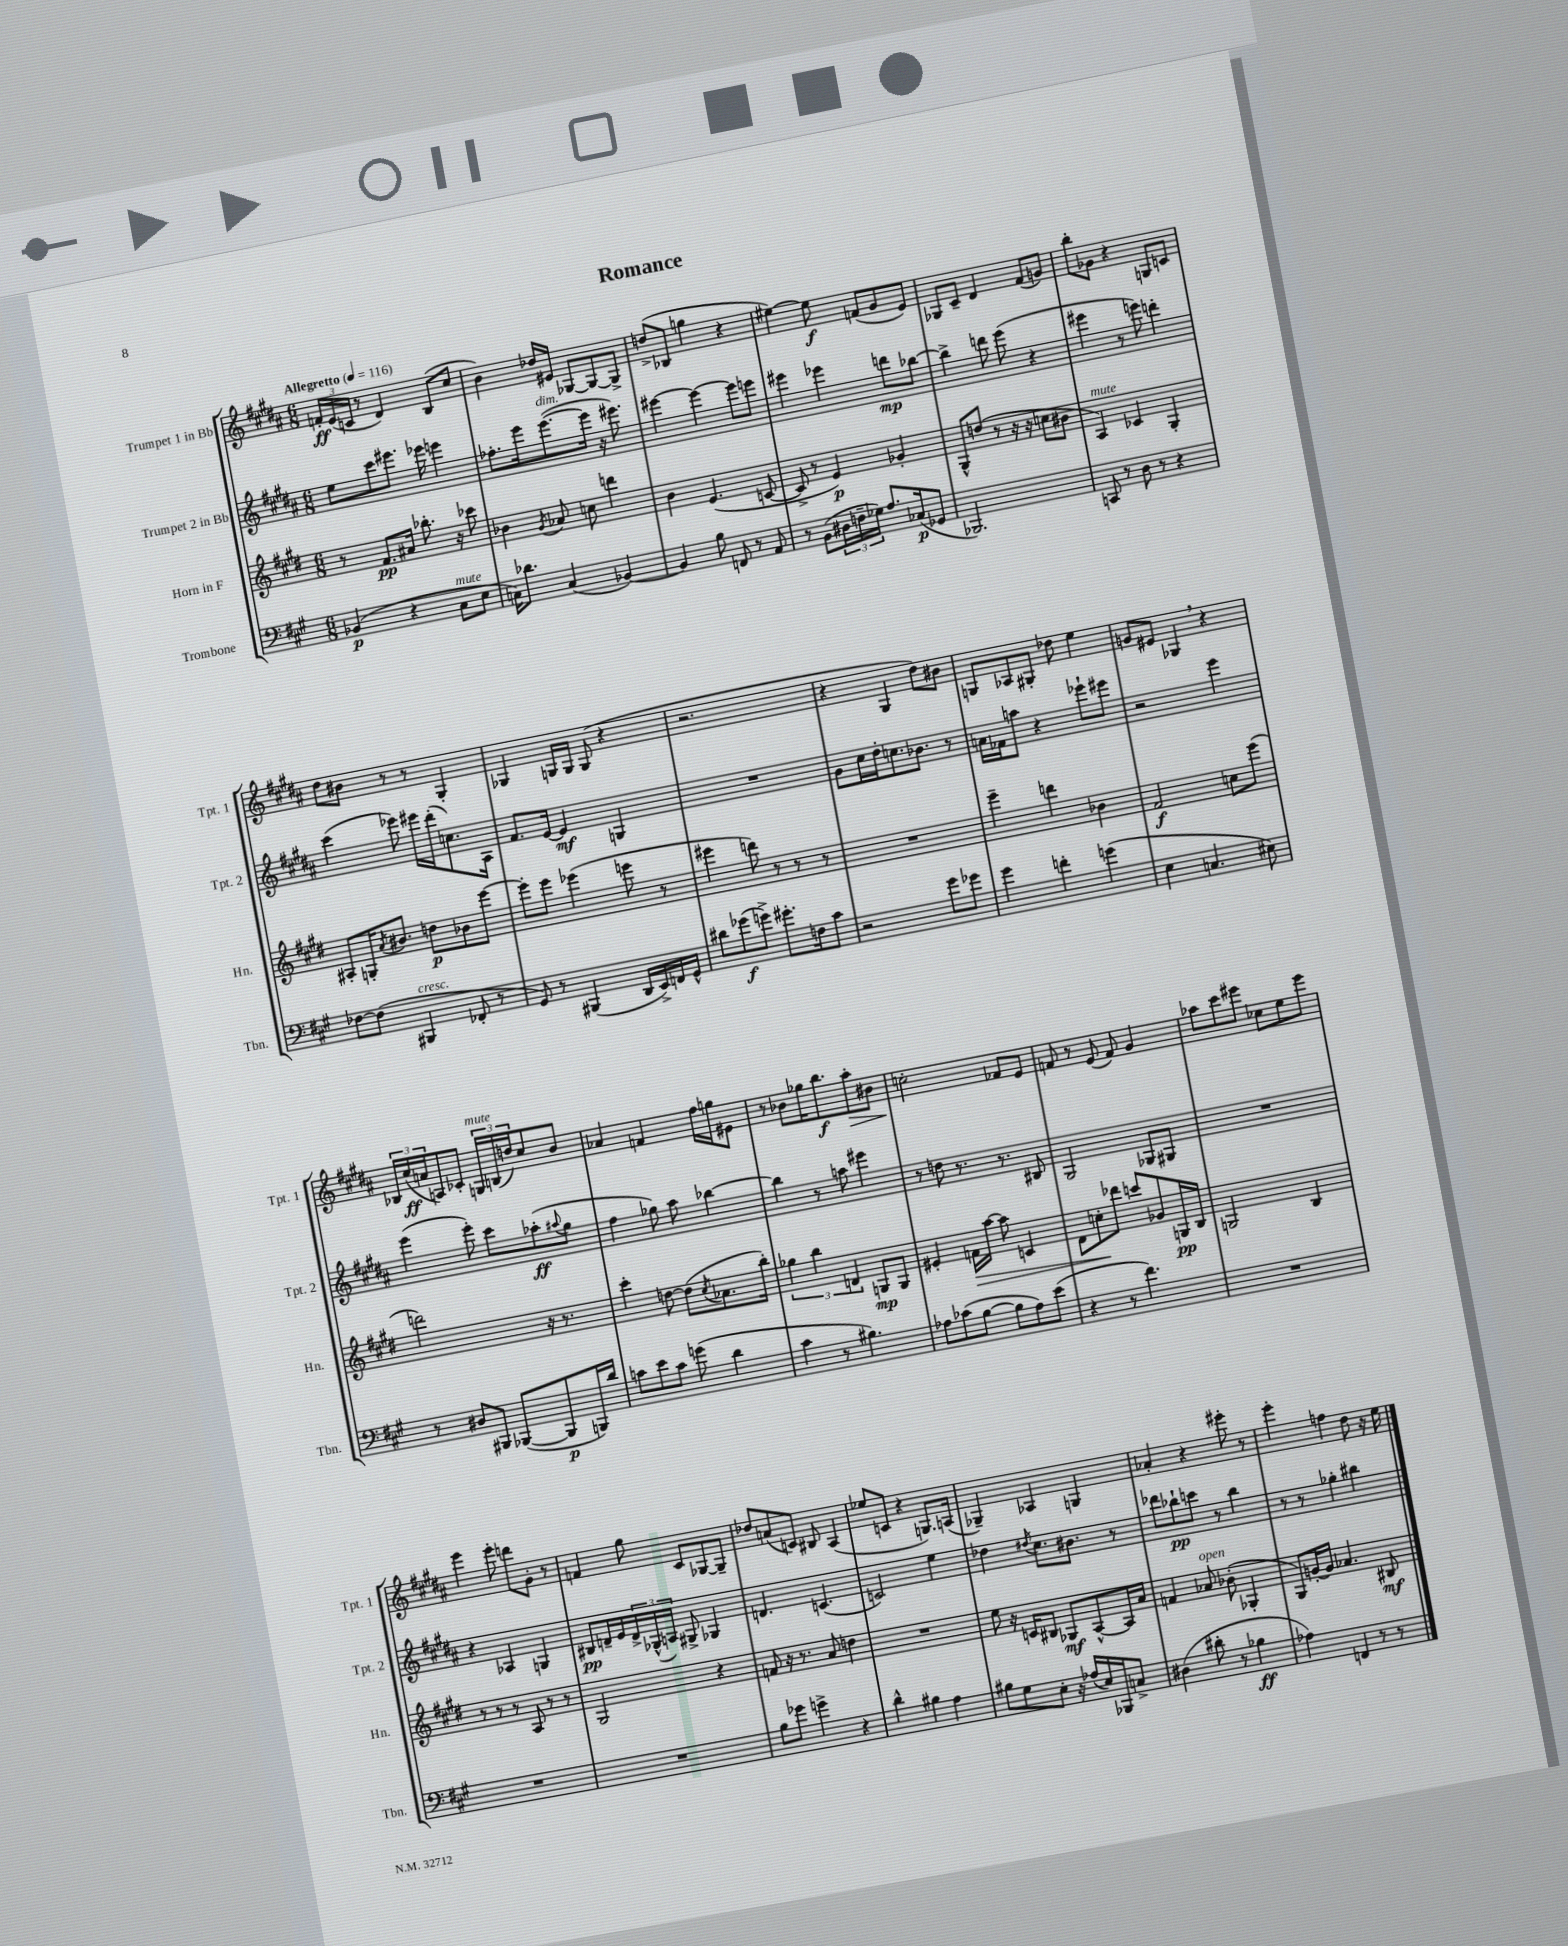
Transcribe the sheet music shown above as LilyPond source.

\header { title = "Romance" }
<<
\new StaffGroup <<
\new Staff = "s0" \with { instrumentName = "Trumpet 1 in Bb" shortInstrumentName = "Tpt. 1" } {
    \clef treble \key b \major \numericTimeSignature \time 6/8 \tempo "Allegretto" 4 = 116
    \tuplet 3/2 { f'16-.\ff e'16( c'16 } r8 dis'4) b8( cis''8 |
    b'4) des''16 eis'16 ges8~ ges8~ ges8-> |
    d''8->( bes8 g''4 r4 |
    eis''4~) eis''8\f f'8( gis'8 e'8) |
    ges8 cis'8-- dis'4 fis'8( g'8) |
    b''8-. ges'8 r4 g8 c'8 |
    dis''8 bis'8 r8 r8 gis4-. |
    ges4 g16 g16 g8( r4 |
    r2. |
    r4 gis4 dis''8) bis'8 |
    g8 aes8 gis8-. des''8 e''4 |
    g'8 eis'8 ges4 \breathe r4 |
    \tuplet 3/2 { bes16 cis''16\ff( a'16 } a8) ces'8-. \tuplet 3/2 { g16^\markup { \italic "mute" } b16( d''16) } cis''8 b'8 |
    aes'4 f'4 fis''16 g''16 eis'8 |
    r8 bes'8 ges''16 b''8.\f ais''8-.\> bis'8 |
    c''2-.\! fes'8 e'8 |
    f'8 r8 e'8( f'8) gis'4 |
    aes''8 cis'''8 eis'''8 ces''8 e''8 eis'''8 |
    e'''4 e'''8-. d'''8 gis'8-. r8 |
    f'4 gis''8 cis'8 ges8~ ges8-- |
    des''8 a'8( c'8) bis8 ais4( |
    ees''8 c'8 r4 g8.) a16( |
    ges4--) aes4 g4 |
    aes'4-. r4 eis'''8-. r8 |
    e'''4-. f''4 dis''8 r16 e''16 \bar "|." |
}
\new Staff = "s1" \with { instrumentName = "Trumpet 2 in Bb" shortInstrumentName = "Tpt. 2" } {
    \clef treble \key b \major \numericTimeSignature \time 6/8
    e''8 cis'''8 eis'''8. ees'''16 e'''4 |
    fes''8.-. e'''16 e'''8.~^\markup { \italic "dim." }( e'''16 r16 eis'''8.) |
    eis'''4~ eis'''4~ eis'''8 e'''8 |
    eis'''4 ees'''4 d'''8\mp bes''8~ |
    bes''4-> d'''8 e'''8( r4 |
    eis'''4 r8 e'''8) d'''4-. |
    cis'''4( ees'''8) eis'''16 dis'''16-.( c''8.) ais16 |
    fis'8. e'16~ e'4\mf g4 |
    R2. |
    gis'8 cis''16 dis''16-. c''8. bes'8. r8 |
    a'16 fes'16 a''8 r4 ees'''8-! eis'''8 |
    r2 e'''4 |
    e'''4( e'''8-.) cis'''8 aes''8-.\ff( \appoggiatura { ais''8 } gis''8 |
    fis''4 ges''8) ais''8 bes''4~ |
    bes''4 r8 a''8 eis'''4 |
    r8 d''8 r8. r8. bis8 |
    gis2 ges8 gis8 |
    R2. |
    r4 aes4 g4 |
    bis8\pp d'16-- e'16 \tuplet 3/2 { d'16-> ges16-^( a16) } gis8-> ges4 |
    d'4. c'4.( |
    c'2) e''4 |
    des''4 \acciaccatura { dis''8 } cis''8. bis'8. r8 |
    des'''8 bes''8-!\pp c'''8 r8 bes''4 |
    r8 r8 ges''4-. bis''4 \bar "|." |
}
\new Staff = "s2" \with { instrumentName = "Horn in F" shortInstrumentName = "Hn." } {
    \clef treble \key e \major \numericTimeSignature \time 6/8
    r8 fis'8.\pp ais'16 bes''8.-. r16 ces'''8 |
    bes'4 \acciaccatura { gis'8 } aes'8 c''8 d'''4 |
    b'4 e'4.( c'8~ |
    c'8-> r8 e'4\p) ges'4-. |
    gis8-^ d''8( r8 r16 r16 c''8 bis'8 |
    a4^\markup { \italic "mute" }) ces'4 gis4-. |
    ais8-. g16-. \acciaccatura { a'8 } bis'8. d''8\p bes'8 e'''8~ |
    e'''8-. e'''8 ees'''4( e'''8 r8 |
    eis'''4 d'''8) r8 r8 r8 |
    R2. |
    e'''4-- d'''4 bes'4 |
    fis'2\f c''8 e'''8( |
    d'''2) r16 r8. |
    cis'''4-. d''8~ d''8( \acciaccatura { cis''8 } aes'8. b''16-.) |
    \tuplet 3/2 { ges''4 b''4 d'4 } g8\mp g8 |
    eis'4-. f'16\> a''16~ a''8 c'4 |
    dis'8 c''8-.\! des'''8 c'''8 ges'8 g16\pp b16 |
    g2 b4 |
    r8 r8 r8 a8 r8 r8 |
    gis2 r4 |
    f'8 r16 r8. a'8 d''4 |
    R2. |
    e''8 r16 c'16 bis8 ges8\mf a8~-^ a16 a'16 |
    f'4 aes'8^\markup { \italic "open" } bes'8-.( ges4-. |
    gis8) g'16~-. g'16 aes'4. bis8\mf \bar "|." |
}
\new Staff = "s3" \with { instrumentName = "Trombone" shortInstrumentName = "Tbn." } {
    \clef bass \key a \major \numericTimeSignature \time 6/8
    bes,4\p( r4 cis8^\markup { \italic "mute" } e8 |
    c16) des'8. c4( bes,4~) |
    bes,4 b8 f,8 r8 a,8 |
    r8 b,8( \tuplet 3/2 { dis16 f16-- ges16) } a8. ces16\p( ges,8 |
    bes,,2.) |
    c,8 r8 d8 r8 r4 |
    fes8~ fes8( bis,,4^\markup { \italic "cresc." } fes,8-. r8 |
    gis,8) r8 bis,,4( d,16 e,16->) f,16 gis,16-^ |
    dis'8 ges'8\f( g'8->) gis'8.-. f16 cis'8 |
    r2 gis'8 ges'8 |
    gis'4 f'4-. g'4( |
    e4 c4. eis8) |
    r8 dis8 bis,,8 bes,,8~( bes,,8\p b,,16) d'16 |
    c'8 e'8 c'8 g'8( d'4 |
    cis'4 r8 bis4.) |
    aes8 ces'8( b8~ b8 aes8) e'8( |
    r4 r8 fis'4.) |
    R2. |
    R2. |
    R2. |
    b8 ges'8 g'4-> r4 |
    d'4-^ bis4 a4 |
    bis8 gis8 e8-. r16 aes16( e16) bes,,16 c8-> |
    dis4( dis'8-. r8 bes4\ff |
    aes4) f,4 r8 r8 \bar "|." |
}
>>
>>
\layout { \context { \Score \remove "Bar_number_engraver" } }
